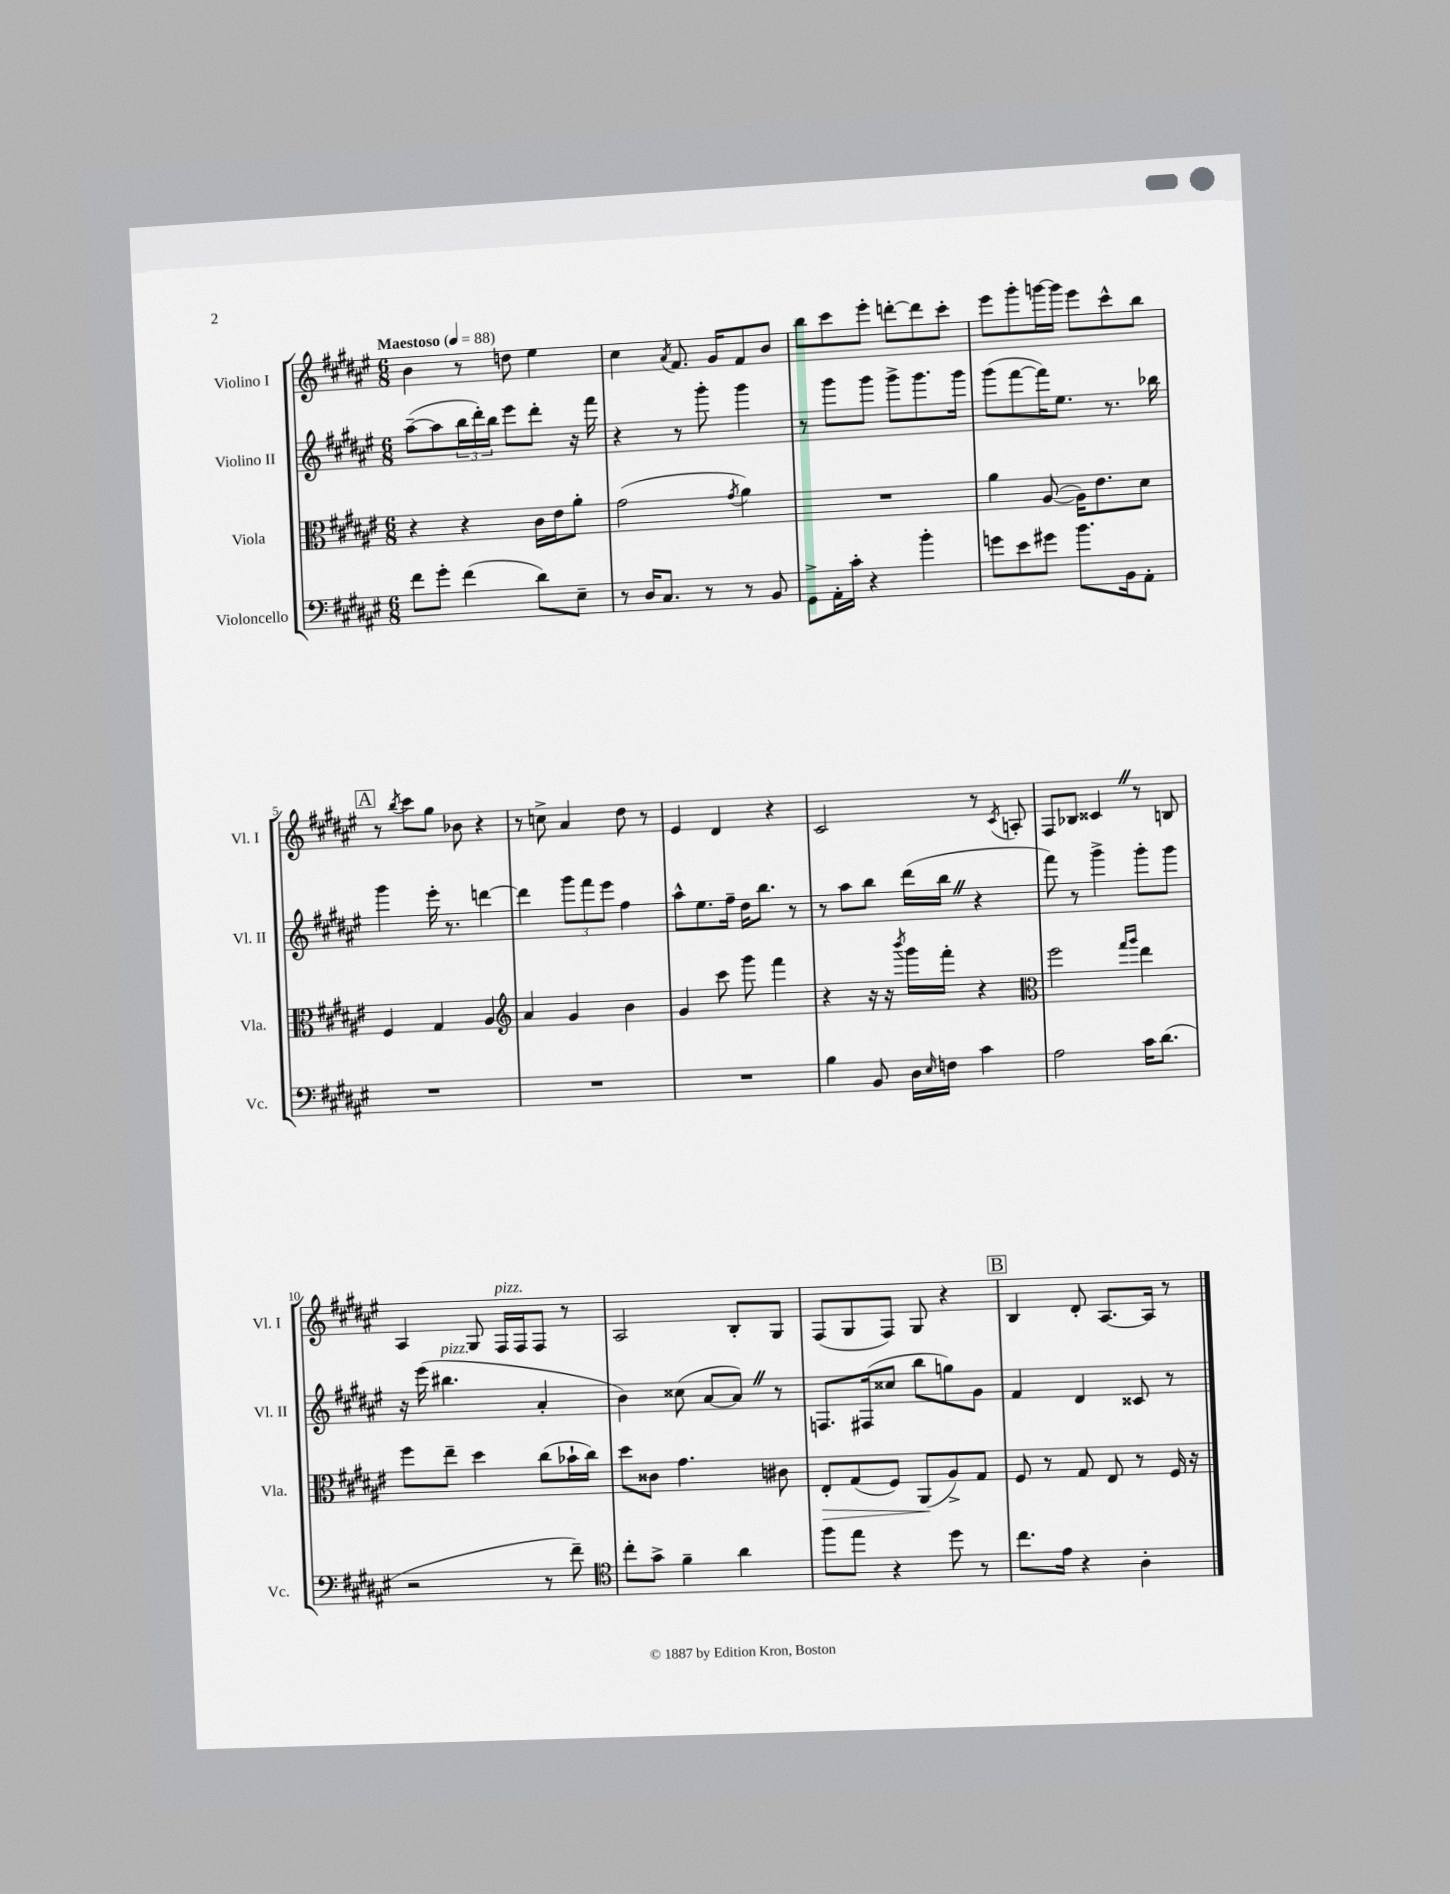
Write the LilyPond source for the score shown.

<<
\new StaffGroup <<
\new Staff = "s0" \with { instrumentName = "Violino I" shortInstrumentName = "Vl. I" } {
    \clef treble \key fis \major \numericTimeSignature \time 6/8 \tempo "Maestoso" 4 = 88
    b'4 r8 d''8 eis''4 |
    cis''4 \acciaccatura { ais'8 } fis'8. gis'16 fis'8 b'8 |
    b''8 cis'''8 eis'''8-. d'''8~-. d'''8 cis'''8-. |
    eis'''8 gis'''8-. g'''16~ g'''16 eis'''8 cis'''8-^ b''8 |
    \mark \markup { \box "A" } r8 \acciaccatura { b''8 } cis'''8 gis''8 bes'8 r4 |
    r8 c''8-> ais'4 dis''8 r8 |
    eis'4 dis'4 r4 |
    cis'2 r8 \acciaccatura { cis'8 } a8-. |
    fis8 bes8 cisis'4 \once \override BreathingSign.text = \markup { \musicglyph "scripts.caesura.straight" } \breathe r8 b8 |
    ais4 gis8 fis16^\markup { \italic "pizz." } fis16 fis8 r8 |
    ais2 b8-. gis8 |
    fis8( gis8 fis8) gis8 r4 |
    \mark \markup { \box "B" } b4 dis'8-. ais8.~ ais16 r8 \bar "|." |
}
\new Staff = "s1" \with { instrumentName = "Violino II" shortInstrumentName = "Vl. II" } {
    \clef treble \key fis \major \numericTimeSignature \time 6/8
    ais''8~--( ais''8 \tuplet 3/2 { b''16 dis'''16-.) b''16 } eis'''8 dis'''8-. r16 fis'''16 |
    r4 r8 gis'''8-. gis'''4 |
    r8 gis'''8 gis'''8 gis'''8-> gis'''8. gis'''16 |
    gis'''8( fis'''8~ fis'''16) eis''8. r8. bes''16 |
    \mark \markup { \box "A" } gis'''4 eis'''16-. r8. d'''4~ |
    d'''4 \tuplet 3/2 { gis'''8 fis'''8 eis'''8 } fis''4 |
    ais''8-^ eis''8. fis''16-- dis''16 b''8. r8 |
    r8 ais''8 b''8 dis'''16( b''16 \once \override BreathingSign.text = \markup { \musicglyph "scripts.caesura.straight" } \breathe r4 |
    fis'''8) r8 gis'''4-> gis'''8-. gis'''8 |
    r16 eis'''16( bis''4.^\markup { \italic "pizz." } ais'4-. |
    b'4) cisis''8( ais'8~ ais'8) \once \override BreathingSign.text = \markup { \musicglyph "scripts.caesura.straight" } \breathe r8 |
    f8. fis16( cisis''8 b''8 g''8) gis'8 |
    \mark \markup { \box "B" } fis'4 dis'4 cisis'8 r8 \bar "|." |
}
\new Staff = "s2" \with { instrumentName = "Viola" shortInstrumentName = "Vla." } {
    \clef alto \key fis \major \numericTimeSignature \time 6/8
    r4 r4 cis'16 eis'16 ais'8-. |
    gis'2( \acciaccatura { gis'8 } ais'4) |
    R2. |
    ais'4 ais8~( ais16) eis'8. dis'8 |
    \mark \markup { \box "A" } fis4 gis4 ais4 |
    \clef treble ais'4 gis'4 b'4 |
    gis'4 cis'''8 gis'''8 fis'''4 |
    r4 r16 r16 \acciaccatura { b'''8 } gis'''16 fis'''16-. r4 |
    \clef alto fis''2 \grace { gis''16 ais''16 } eis''4 |
    fis''8 eis''8-- dis''4 cis''8( bes'16-! cis''16) |
    dis''8 cisis'8 gis'4. cis'8 |
    eis8-.\> gis8( fis8) ais,8\!( ais8->) gis8 |
    \mark \markup { \box "B" } fis8 r8 gis8 eis8 r8 fis16 r16 \bar "|." |
}
\new Staff = "s3" \with { instrumentName = "Violoncello" shortInstrumentName = "Vc." } {
    \clef bass \key fis \major \numericTimeSignature \time 6/8
    fis'8 gis'8-. fis'4( dis'8) eis8-- |
    r8 dis16 cis8. r8 r8 b,8 |
    gis,8-> ais,16-. cis'16-. r4 b'4-. |
    g'8 eis'8 gis'8 b'8. b,16 ais,8-. |
    \mark \markup { \box "A" } R2. |
    R2. |
    R2. |
    b4 b,8 dis16 \grace { eis16 } f16 cis'4 |
    ais2 cis'16 dis'8.( |
    r2 r8 fis'8--) |
    \clef tenor cis''8-. gis'8-> fis'4-- ais'4 |
    fis''8 eis''8 r4 dis''8 r8 |
    \mark \markup { \box "B" } cis''8. eis'16 r4 ais4-. \bar "|." |
}
>>
>>
